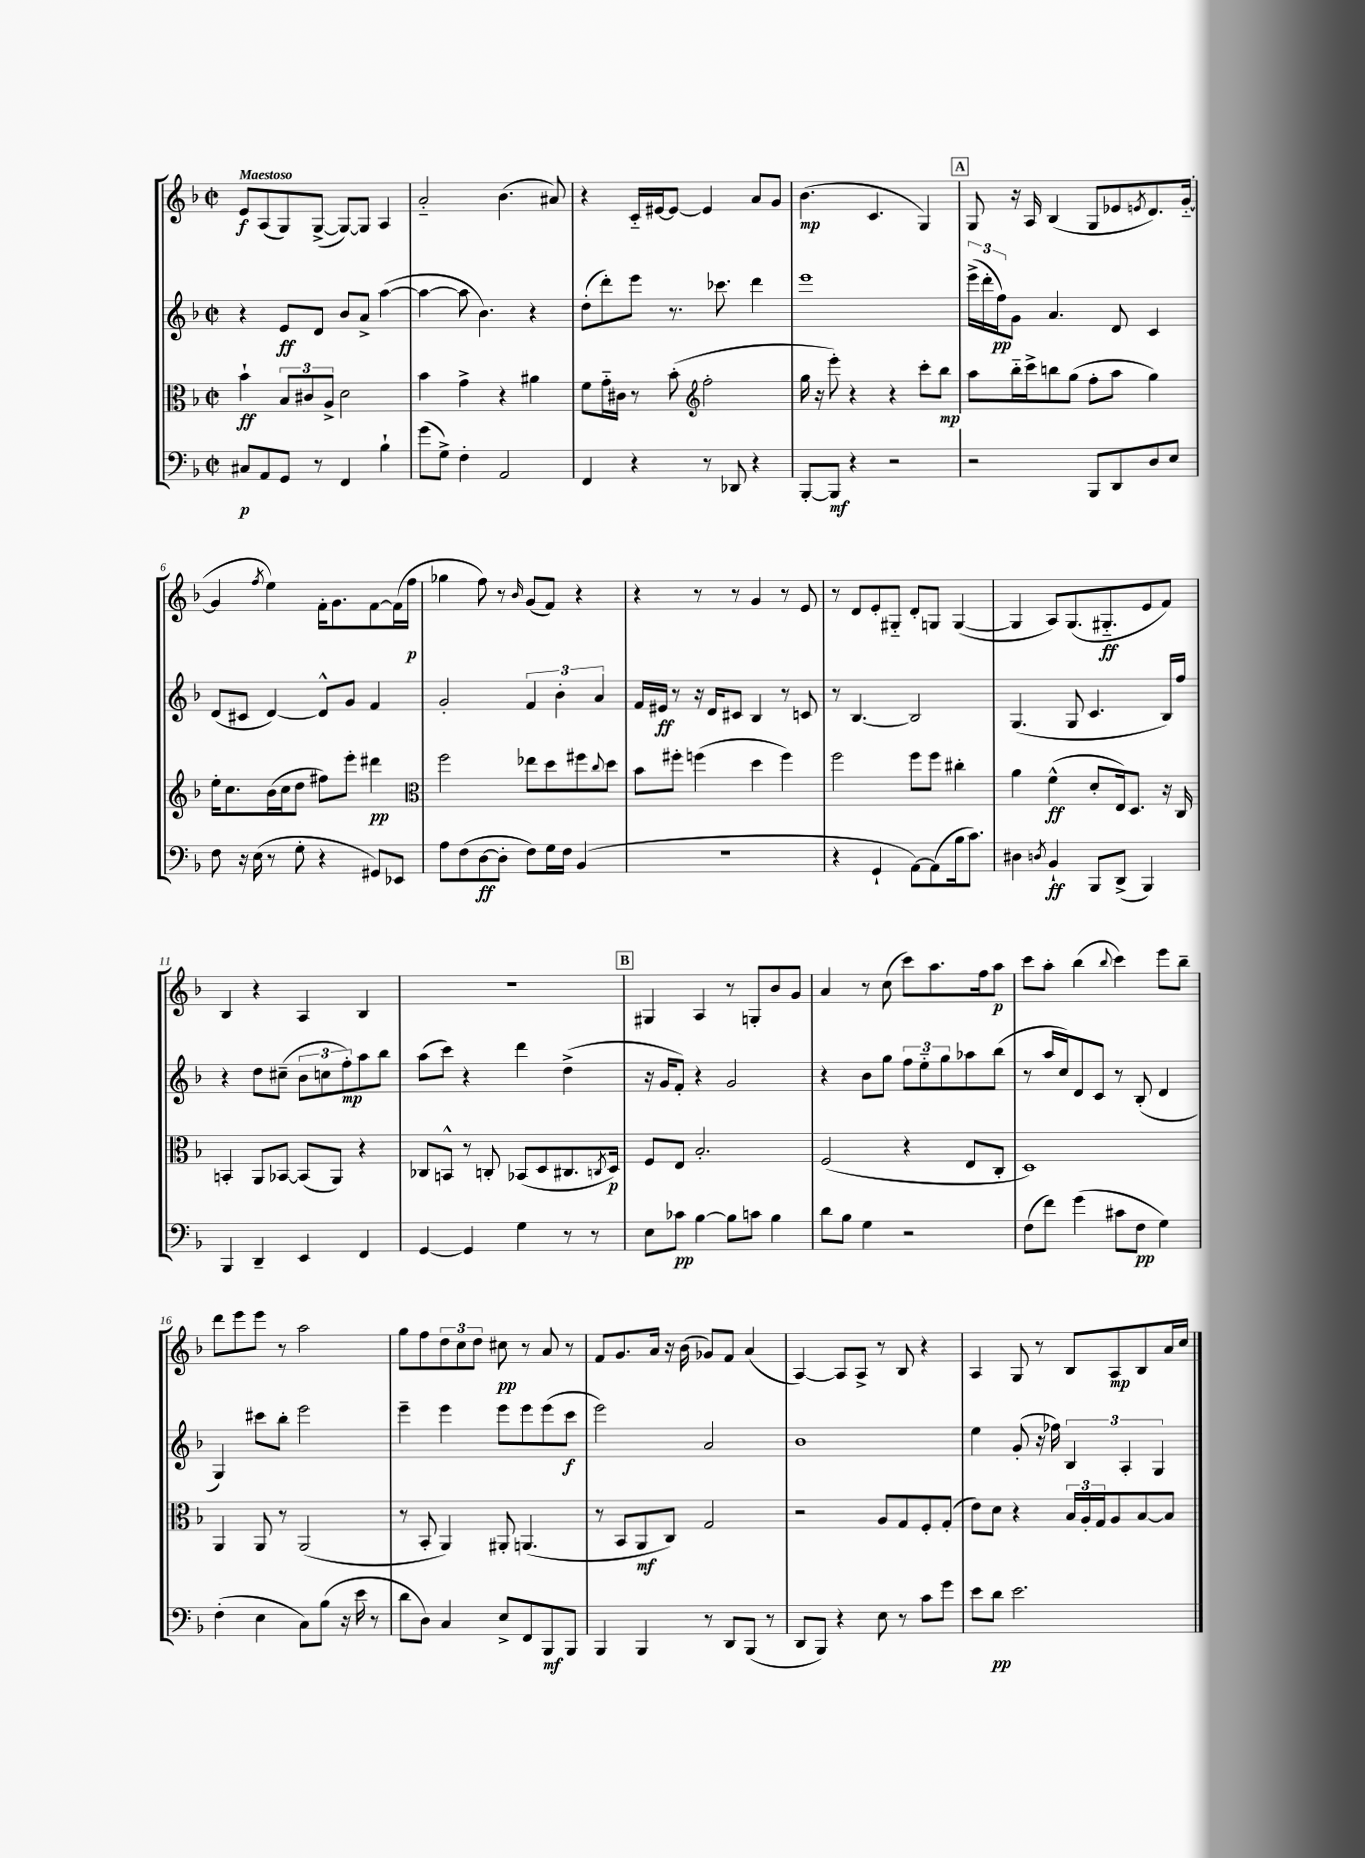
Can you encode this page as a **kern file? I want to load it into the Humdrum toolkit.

**kern	**dynam	**kern	**dynam	**kern	**dynam	**kern	**dynam
*part4	*part4	*part3	*part3	*part2	*part2	*part1	*part1
*staff4	*staff4	*staff3	*staff3	*staff2	*staff2	*staff1	*staff1
*clefF4	*	*clefC3	*	*clefG2	*	*clefG2	*
*k[b-]	*	*k[b-]	*	*k[b-]	*	*k[b-]	*
*M2/2	*	*M2/2	*	*M2/2	*	*M2/2	*
*met(c|)	*	*met(c|)	*	*met(c|)	*	*met(c|)	*
=1	=1	=1	=1	=1	=1	=1	=1
!	!	!	!	!	!	!LO:TX:a:B:t=Maestoso	!
8C#X/L	p	4b-`\	ff	4r	.	8e/L	f
8AA/	.	.	.	.	.	(8A/	.
8GG/J	.	12B-/L	.	8e/L	ff	8G/)	.
.	.	12c#X/	.	.	.	.	.
8r	.	.	.	8d/J	.	([8G^/J	.
.	.	12A^/J	.	.	.	.	.
4FF/	.	2d\	.	8b-/L	.	8G/L_)	.
.	.	.	.	8a^/J	.	8G/J]	.
4B-`\	.	.	.	([4aa\	.	4A/	.
=2	=2	=2	=2	=2	=2	=2	=2
(8g\L	.	4b-\	.	4aa\_	.	2a/	.
8G^\J)	.	.	.	.	.	.	.
4F'\	.	4g^\	.	8aa\]	.	.	.
.	.	.	.	4.b-\)	.	.	.
2AA/	.	4r	.	.	.	(4.b-\	.
.	.	4a#X\	.	4r	.	.	.
.	.	.	.	.	.	8a#X/)	.
=3	=3	=3	=3	=3	=3	=3	=3
4FF/	.	8f\L	.	(8dd'\L	.	4r	.
.	.	16g\L	.	8ddd'\)	.	.	.
.	.	16c#X\JJ	.	.	.	.	.
4r	.	8r	.	8eee\J	.	16c/LL	.
.	.	.	.	.	.	[16e#X/J	.
.	.	(8b-'\	.	8.r	.	8e#/J_	.
*	*	*clefG2	*	*	*	*	*
8r	.	2ff'\	.	.	.	4e#/]	.
.	.	.	.	8.ccc-X\	.	.	.
8DD-X/	.	.	.	.	.	.	.
4r	.	.	.	4ddd\	.	8a/L	.
.	.	.	.	.	.	8g/J	.
=4	=4	=4	=4	=4	=4	=4	=4
[8BBB-'/L	.	16gg\	.	1eee	.	(4.b-\	mp
.	.	16r	.	.	.	.	.
8BBB-/J]	mf	8eee'\)	.	.	.	.	.
4r	.	4r	.	.	.	.	.
.	.	.	.	.	.	4.c/	.
2r	.	4r	.	.	.	.	.
.	.	8ccc'\L	.	.	.	4G/)	.
.	.	8bb-\J	mp	.	.	.	.
!!LO:REH:place=s1:t=A
=5	=5	=5	=5	=5	=5	=5	=5
2r	.	8aa\L	.	(24eee^\LL	.	8G/	.
.	.	.	.	24ddd'\	.	.	.
.	.	.	.	24ff\J)	pp	.	.
.	.	16bb-\L	.	8g\J	.	16r	.
.	.	16ccc^\J	.	.	.	16A/	.
.	.	8bbn\	.	4.a/	.	(4B-/	.
.	.	(8gg\J	.	.	.	.	.
8BBB-/L	.	8ff'\L	.	.	.	8G/L	.
8DD/	.	8aa\J	.	8d/	.	8e-X/	.
.	.	.	.	.	.	8qen/	.
8D/	.	4gg\)	.	4c/	.	8.d/)	.
8E/J	.	.	.	.	.	.	.
.	.	.	.	.	.	([16g/Jk	.
!!LO:LB:g=z
=6	=6	=6	=6	=6	=6	=6	=6
8F\	.	16ee'\KL	.	(8d/L	.	4g/]	.
.	.	8.cc\	.	.	.	.	.
16r	.	.	.	8c#X/J	.	.	.
(16E\	.	.	.	.	.	.	.
.	.	.	.	.	.	8qff/	.
8r	.	(16b-\L	.	[4d/)	.	4ee\)	.
.	.	16cc\J	.	.	.	.	.
8G'\	.	8dd\J	.	.	.	.	.
4r	.	8ff#X\L)	.	8d^^/L]	.	16f'\KL	.
.	.	.	.	.	.	8.g\	.
.	.	8eee'\J	.	8g/J	.	.	.
8GG#X/L)	.	4ddd#X\	pp	4f/	.	[8f\	.
8EE-X/J	.	.	.	.	.	(16f\L]	.
.	.	.	.	.	.	16ff\JJ	p
=7	=7	=7	=7	=7	=7	=7	=7
*	*	*clefC3	*	*	*	*	*
8A\L	.	2ff\	.	2g'/	.	4gg-X\	.
(8F\	.	.	.	.	.	.	.
[8D\	ff	.	.	.	.	8ff\)	.
8D'\J]	.	.	.	.	.	8r	.
.	.	.	.	.	.	16qqb-/	.
8F\L)	.	8ee-X\L	.	6f/	.	(8g/L	.
16G\L	.	8dd\	.	.	.	8f/J)	.
.	.	.	.	6b-'\	.	.	.
16F\JJ	.	.	.	.	.	.	.
(4BB-/	.	8ff#X\	.	.	.	4r	.
.	.	.	.	6a/	.	.	.
.	.	8qqcc/	.	.	.	.	.
.	.	8dd\J	.	.	.	.	.
=8	=8	=8	=8	=8	=8	=8	=8
1r	.	8b-\L	.	16f/LL	.	4r	.
.	.	.	.	16e#X/JJ	ff	.	.
.	.	8ff#X'\J	.	8r	.	.	.
.	.	(4ffn\	.	16r	.	8r	.
.	.	.	.	16d/KL	.	.	.
.	.	.	.	8c#X/J	.	8r	.
.	.	4dd\	.	4B-/	.	4g/	.
.	.	4ff\)	.	8r	.	8r	.
.	.	.	.	8cn/	.	8e/	.
=9	=9	=9	=9	=9	=9	=9	=9
4r	.	2ff\	.	8r	.	8r	.
.	.	.	.	[4.B-/	.	8d/L	.
4GG`/	.	.	.	.	.	8e'/	.
.	.	.	.	.	.	8G#X/J	.
[8AA\L)	.	8ff\L	.	2B-/]	.	8d'/L	.
(8AA\]	.	8ff\J	.	.	.	8Gn/J	.
16B-\k	.	4cc#X'\	.	.	.	([4G/	.
8.c\J)	.	.	.	.	.	.	.
=10	=10	=10	=10	=10	=10	=10	=10
4D#X\	.	4a\	.	(4.G/	.	4G/]	.
8qDn/	.	.	.	.	.	.	.
4BB-`/	ff	(4f^^\	ff	.	.	8A/L)	.
.	.	.	.	8G/	.	(8.G/	.
8BBB-/L	.	8d'/L	.	4.c/	.	.	.
.	.	.	.	.	.	8.G#X/	ff
(8DD^/J	.	16E/k)	.	.	.	.	.
.	.	8.D/J	.	.	.	.	.
4BBB-/)	.	.	.	.	.	8e/	.
.	.	16r	.	16B-/LL)	.	8f/J)	.
.	.	16C/	.	16ff/JJ	.	.	.
!!LO:LB:g=z
=11	=11	=11	=11	=11	=11	=11	=11
4BBB-/	.	4BBn'/	.	4r	.	4B-/	.
4DD~/	.	8AA/L	.	8dd\L	.	4r	.
.	.	[8BB-X/J	.	(8cc#X~\J	.	.	.
4EE/	.	(8BB-/L]	.	12b-\L	.	4A/	.
.	.	.	.	12ccn\	.	.	.
.	.	8AA/J)	.	.	.	.	.
.	.	.	.	12ff'\)	mp	.	.
4FF/	.	4r	.	8aa\	.	4B-/	.
.	.	.	.	8bb-\J	.	.	.
=12	=12	=12	=12	=12	=12	=12	=12
[4GG/	.	8C-X/L	.	(8aa\L	.	1r	.
.	.	8BBn^^/J	.	8ccc\J)	.	.	.
4GG/]	.	8r	.	4r	.	.	.
.	.	8Cn'/	.	.	.	.	.
4G\	.	(8BB-X/L	.	4ddd\	.	.	.
.	.	8D/	.	.	.	.	.
8r	.	8.C#X/	.	(4dd^\	.	.	.
8r	.	.	.	.	.	.	.
.	.	8qCn/	.	.	.	.	.
.	.	16D/Jk)	p	.	.	.	.
!!LO:REH:place=s1:t=B
=13	=13	=13	=13	=13	=13	=13	=13
8E\L	.	8F/L	.	16r	.	4G#X/	.
.	.	.	.	16g/KL	.	.	.
8c-X\J	pp	8E/J	.	8f'/J)	.	.	.
[4B-\	.	2.B-'/	.	4r	.	4A/	.
8B-\L]	.	.	.	2g/	.	8r	.
8cn\J	.	.	.	.	.	8Gn'/L	.
4B-\	.	.	.	.	.	8b-/	.
.	.	.	.	.	.	8g/J	.
=14	=14	=14	=14	=14	=14	=14	=14
8d\L	.	(2F/	.	4r	.	4a/	.
8B-\J	.	.	.	.	.	.	.
4G\	.	.	.	8b-\L	.	8r	.
.	.	.	.	8gg\J	.	(8cc\	.
2r	.	4r	.	12ff\L	.	8ccc\L)	.
.	.	.	.	12ee\	.	.	.
.	.	.	.	.	.	8.aa\	.
.	.	.	.	12gg\	.	.	.
.	.	8E/L	.	8aa-X\	.	.	.
.	.	.	.	.	.	16ff\k	.
.	.	8C'/J	.	(8bb-\J	.	8aa\J	p
=15	=15	=15	=15	=15	=15	=15	=15
(8F\L	.	1D)	.	8r	.	8ccc\L	.
8f\J)	.	.	.	16aa/LL	.	8aa'\J	.
.	.	.	.	16cc/J)	.	.	.
(4g\	.	.	.	8d/	.	(4bb-\	.
.	.	.	.	8c/J	.	.	.
.	.	.	.	.	.	8qqbb-/	.
8c#X\L	.	.	.	8r	.	4ccc\)	.
8F\J	pp	.	.	(8B-'/	.	.	.
4G\)	.	.	.	4d/	.	8eee\L	.
.	.	.	.	.	.	8bb-~\J	.
!!LO:LB:g=z
=16	=16	=16	=16	=16	=16	=16	=16
(4F'\	.	4AA/	.	4G/)	.	8ddd\L	.
.	.	.	.	.	.	8eee\	.
4E\	.	8AA/	.	8ccc#X\L	.	8eee\J	.
.	.	8r	.	8bb-'\J	.	8r	.
8C\L)	.	(2AA/	.	2eee\	.	2aa\	.
(8B-\J	.	.	.	.	.	.	.
16r	.	.	.	.	.	.	.
16e\	.	.	.	.	.	.	.
8r	.	.	.	.	.	.	.
=17	=17	=17	=17	=17	=17	=17	=17
8d\L	.	8r	.	4eee~\	.	8gg\L	.
8D\J)	.	8BB-'/	.	.	.	8ff\	.
4C/	.	4AA/)	.	4eee\	.	12dd\	.
.	.	.	.	.	.	12cc\	.
.	.	.	.	.	.	12dd\J	.
8E^/L	.	8AA#X'/	.	8eee\L	.	8cc#X\	pp
8FF/	.	(4.AAn/	.	8eee\	.	8r	.
8BBB-/	mf	.	.	(8eee\	.	8a/	.
8BBB-/J	.	.	.	8ccc\J	f	8r	.
=18	=18	=18	=18	=18	=18	=18	=18
4BBB-/	.	8r	.	2eee\)	.	8f/L	.
.	.	8BB-/L	.	.	.	8.g/	.
4BBB-/	.	8AA/	mf	.	.	.	.
.	.	.	.	.	.	16a/Jk	.
.	.	8C/J)	.	.	.	16r	.
.	.	.	.	.	.	(16b-\	.
8r	.	2G/	.	2a/	.	8g-X/L)	.
8DD/L	.	.	.	.	.	8f/J	.
(8BBB-/J	.	.	.	.	.	(4a/	.
8r	.	.	.	.	.	.	.
=19	=19	=19	=19	=19	=19	=19	=19
8DD/L	.	2r	.	1b-	.	[4A/)	.
8BBB-/J)	.	.	.	.	.	.	.
4r	.	.	.	.	.	8A/L]	.
.	.	.	.	.	.	8A^/J	.
8E\	.	8A/L	.	.	.	8r	.
8r	.	8G/	.	.	.	8B-/	.
8c\L	.	8F'/	.	.	.	4r	.
8g\J	.	(8G'/J	.	.	.	.	.
=20	=20	=20	=20	=20	=20	=20	=20
8e\L	.	8e\L)	.	4ee\	.	4A/	.
8d\J	pp	8d\J	.	.	.	.	.
2.e\	.	4r	.	(8g'/	.	8G/	.
.	.	.	.	16r	.	8r	.
.	.	.	.	16ff-X\)	.	.	.
.	.	24B-/LL	.	6B-/	.	8B-/L	.
.	.	24A'/	.	.	.	.	.
.	.	24G/J	.	.	.	.	.
.	.	8A/	.	.	.	8A/	mp
.	.	.	.	6A'/	.	.	.
.	.	[8B-/	.	.	.	8B-/	.
.	.	.	.	6G/	.	.	.
.	.	8B-/J]	.	.	.	16a/L	.
.	.	.	.	.	.	16cc/JJ	.
==	==	==	==	==	==	==	==
*-	*-	*-	*-	*-	*-	*-	*-
